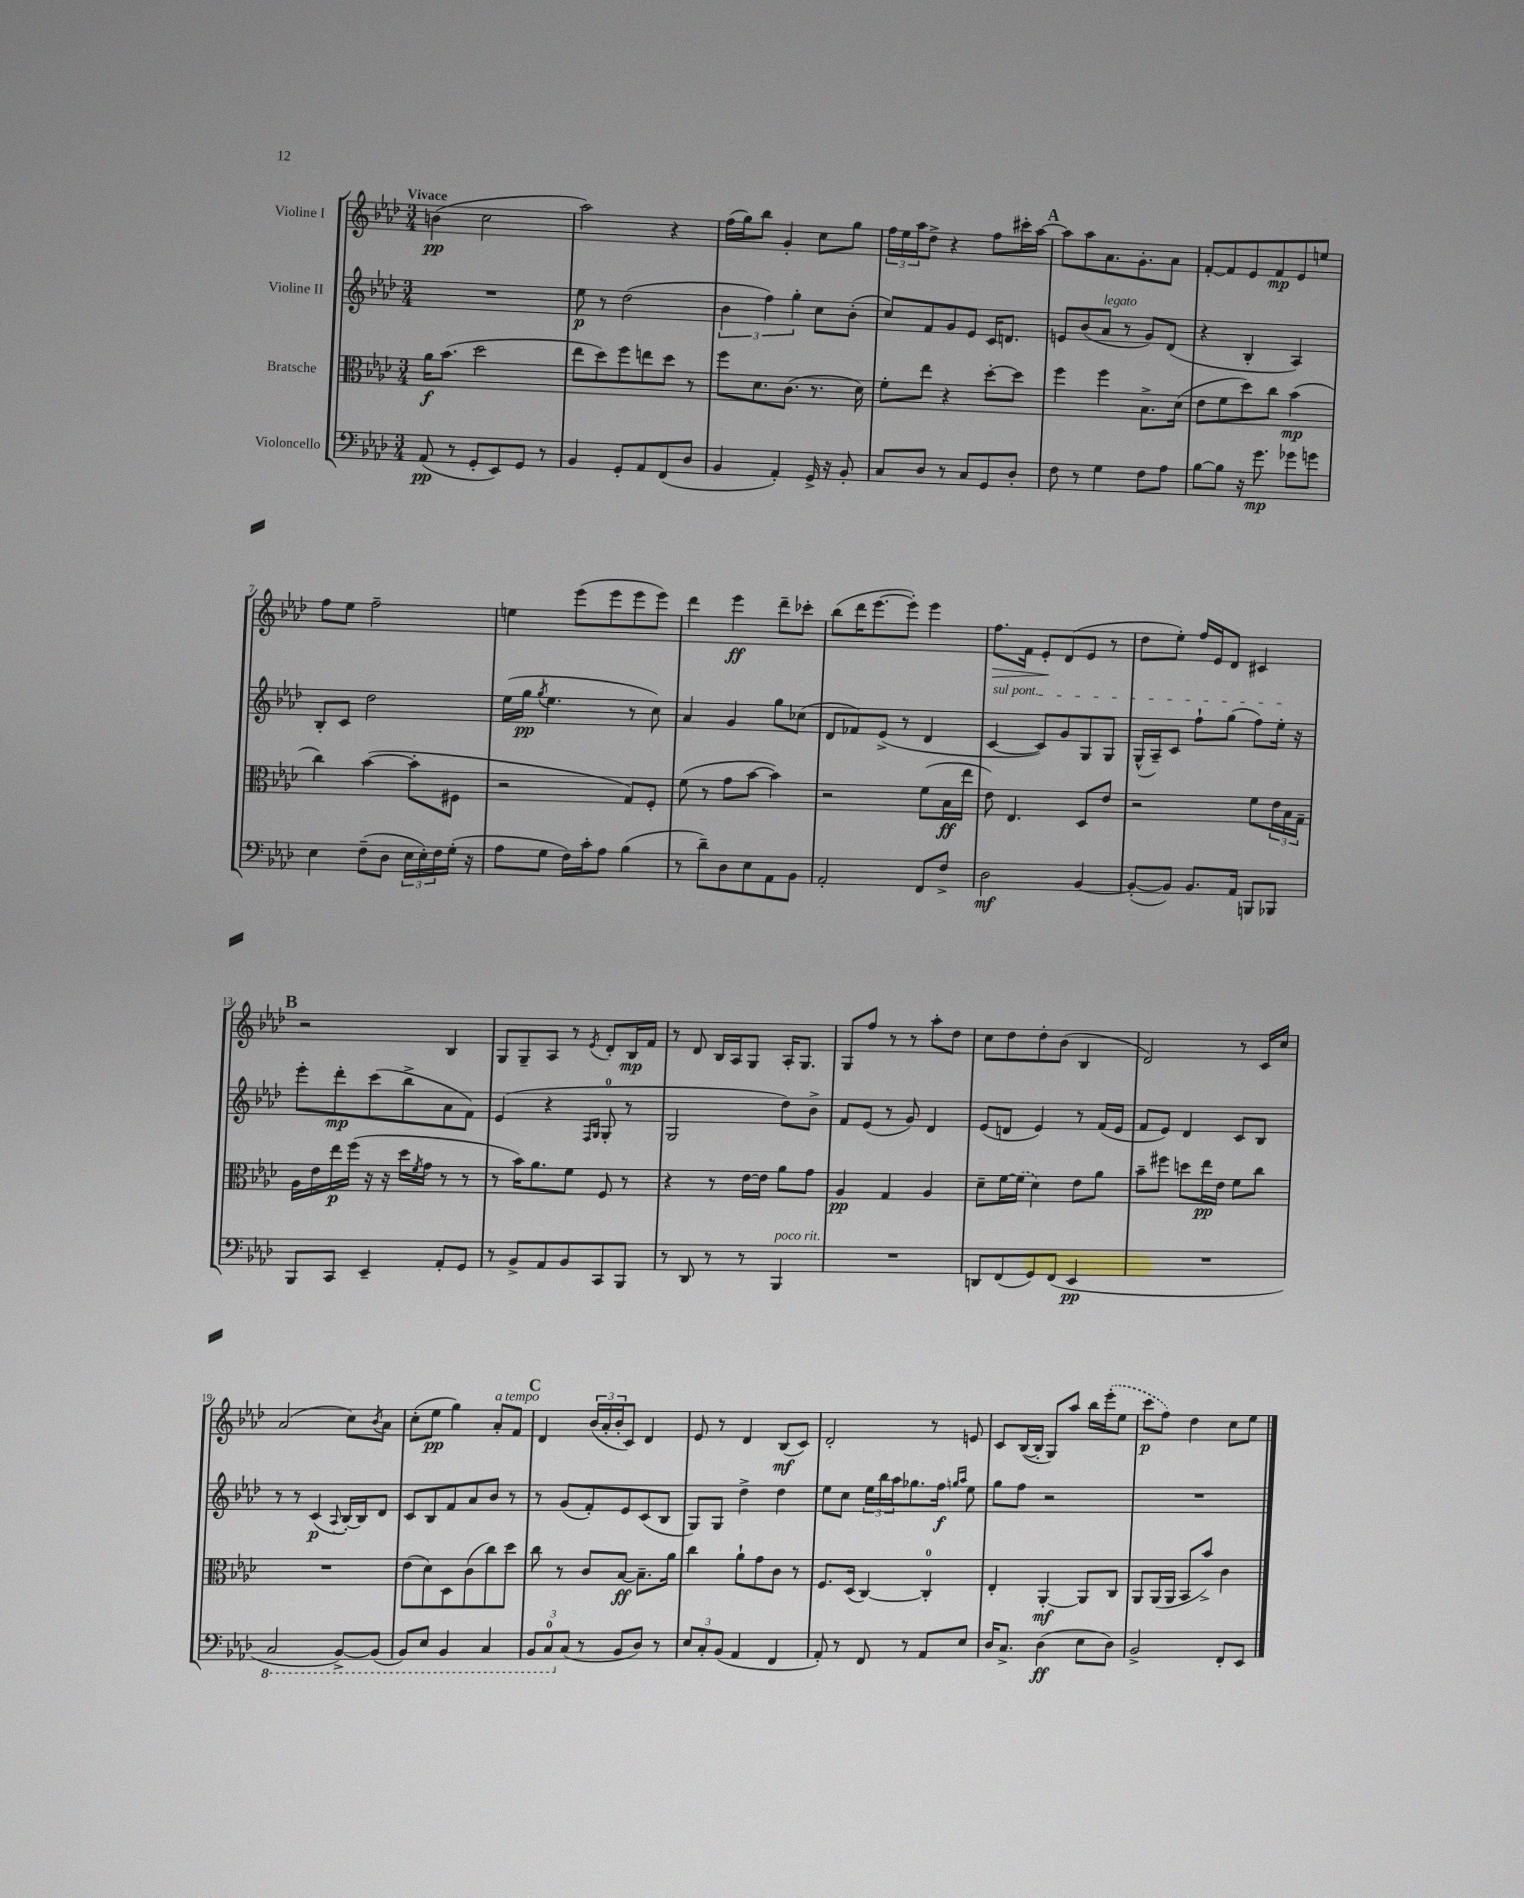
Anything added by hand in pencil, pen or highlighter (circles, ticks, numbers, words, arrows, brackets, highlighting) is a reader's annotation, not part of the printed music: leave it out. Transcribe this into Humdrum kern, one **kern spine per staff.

**kern	**kern	**kern	**kern
*staff4	*staff3	*staff2	*staff1
*clefF4	*clefC3	*clefG2	*clefG2
*k[b-e-a-d-]	*k[b-e-a-d-]	*k[b-e-a-d-]	*k[b-e-a-d-]
*M3/4	*M3/4	*M3/4	*M3/4
(8AA-	16a-	2.r	(4b
.	(8.b-	.	.
8r	.	.	.
8GG'	2dd-	.	2cc
8EE-)	.	.	.
8GG	.	.	.
8r	.	.	.
=	=	=	=
4BB-	8ee-	8ee-	2aa-)
.	8dd-)	8r	.
8GG'	8ff	(2dd-	.
8AA-	8ee	.	.
(8FF	8dd-	.	4r
8D-	8r	.	.
=	=	=	=
4BB-	8ff	6b-	(16ff
.	.	.	16gg)
.	8.d-	.	8bb-
.	.	6ff)	.
4AA-')	.	.	4g'
.	(8.c	.	.
.	.	6gg'	.
16GG^	8.r	8cc	8cc
16r	.	.	.
8BB-'	.	(8b-'	8gg
.	16d-)	.	.
=	=	=	=
8C	8f'	8cc)	24ff
.	.	.	24ee-
.	.	.	24aa-
8D-	8ee-	8f	8dd-^
8r	4r	8g	4r
8C	.	8e-	.
8GG	[8dd-'	16c	8ff
.	.	8.d	.
8D-'	8dd-]	.	16ccc#'
.	.	.	[16aa-
=	=	=	=
8F	4ff	8e	8aa-]
8r	.	(8b-	8aa-
4G	4ff	8a-	8.a-
.	.	8r	.
.	.	.	8.g'
8F	8.B-^	8g)	.
8A-	.	(8d-	8a-
.	(16d-	.	.
=	=	=	=
[8B-	8e-	4r	[8f'
8B-]	8f	.	8f]
16r	8dd-)	4B-'	8e-
8.g	.	.	.
.	8cc	.	8f
8g-	(4b-	4A-)	8e-
8g	.	.	8ee
=	=	=	=
4E-	4cc)	8B-'	8ff
.	.	8c	8ee-
(8F~	([4b-	2dd-	2ff~
8D-	.	.	.
24E-	8b-']	.	.
24E-')	.	.	.
24F	.	.	.
(16G'	8F#	.	.
16r	.	.	.
=	=	=	=
8A-	2r	(16ee-	4ee
.	.	16gg	.
.	.	8qgg	.
8G	.	4.ee-	.
16F)	.	.	(8eee-
16c'	.	.	.
8A-	.	.	8eee-
(4B-	8G)	8r	8eee-
.	8F'	8cc)	8eee-)
=	=	=	=
8r	(8f	4a-	4ddd-
8d-~)	8r	.	.
8D-	8g	4g	4eee-
8E-	[8b-	.	.
8AA-	4b-])	8gg	8ddd-~
8BB-	.	(8cc-	8ccc-'
=	=	=	=
2AA-'	2r	8d-	(8bb-
.	.	8f-)	16ddd-
.	.	.	[8.eee-
.	.	(8e-^	.
.	.	8r	8eee-'])
8FF	(8f	4d-	4eee-
8F^	16B-	.	.
.	16ee-	.	.
=	=	=	=
2D-	8e-)	[4c	8.ff
.	4.E-	.	.
.	.	.	16f
.	.	8c])	8e-'
.	.	8g	(8d-
[4BB-	8D-	8G	8e-
.	8e-	8G	8r
=	=	=	=
(8BB-'_	2r	(16G^^	8dd-
.	.	16A-~)	.
8BB-])	.	8c	8ee-')
8.BB-	.	8ff`	16ff
.	.	.	16e-
.	.	(8gg	8d-
16AA-	.	.	.
8BBB	8f	8ff)	4c#
8BBB-	24e-	16ee-'	.
.	24B-	.	.
.	.	16r	.
.	24G~	.	.
=	=	=	=
8BBB-	16A-	8eee-'	2r
.	16e-	.	.
8CC	16ee-	8ddd-'	.
.	(16ff	.	.
4EE-~	16r	(8ccc	.
.	16r	.	.
.	16dd-	8bb-^	.
.	8qf	.	.
.	16g	.	.
8AA-'	8r	8a-	4B-
8GG	8r	8f)	.
=	=	=	=
8r	8r	(4e-	8G
8BB-^	16b-)	.	8G~
.	8.a-	.	.
8AA-	.	4r	8A-
8BB-	8f	.	8r
.	.	16qqF	.
.	.	16qqG	8qe-
8CC	8F	8G'	8d-'
8BBB-	8r	8r	16B-
.	.	.	16f
=	=	=	=
8r	4r	2G	8r
8DD-	.	.	8d-
8r	8r	.	16B-
.	.	.	16A-
8r	[16e-	.	8G
.	16e-]	.	.
4BBB-	8a-	8dd-)	16A-'
.	.	.	8.G
.	8g	8b-^	.
=	=	=	=
2.r	4A-	8f	8G
.	.	(8e-	8ff
.	4G	8r	8r
.	.	8g)	8r
.	4A-	4d-	8aa-'
.	.	.	8dd-
=	=	=	=
8DD	8d-~	(8e-	8cc
(8FF	[16f	8d	8dd-
.	(16f]	.	.
8GG)	4d-)	4e-)	8dd-'
(8FF	.	.	(8b-
4EE-	8e-	8r	4B-
.	8a-	(16f	.
.	.	16e-	.
=	=	=	=
2.r	8b-~	8f	2d-)
.	8ff#	8e-)	.
.	8dd	4d-	.
.	16ee-	.	.
.	16e-	.	.
.	8f	8c	8r
.	8cc	8B-	16c
.	.	.	16cc
=	=	=	=
2CC	2.r	8r	(2a-
.	.	8r	.
.	.	(4c	.
.	.	8qqA-	.
[8BBB-^)	.	[16B-')	8cc)
.	.	16B-]	.
.	.	.	8qb-
(8BBB-]	.	8d-	8a-
=	=	=	=
8BBB-)	(8e-	8c	(8cc'
8EE-	8d-)	8B-	8ee-
4BBB-	8D-	8f	4gg)
.	(8c	8a-	.
4CC	8cc)	8b-	8a-'
.	8dd-	8r	8f
=	=	=	=
12BBB-	8cc	8r	4d-
12CC	.	.	.
.	8r	(8g	.
(12C	.	.	.
8r	8c	8f')	(24b-
.	.	.	24a-'
.	.	.	24b-'
8BB-	[8B-	8e-	8c)
8D-)	8.B-~]	(8c	4d-
8r	.	8B-	.
.	16a-	.	.
=	=	=	=
12E-	4cc	8G)	8e-
12C'	.	.	.
.	.	8G	8r
(12BB-	.	.	.
4AA-	8a-`	4dd-^	4d-
.	8g	.	.
4FF	8c	4dd-	(8B-
.	8r	.	8c)
=	=	=	=
8AA-')	8.F	8ee-	2d-'
8r	.	8cc	.
.	(16D-	.	.
8FF	[4C)	24ee-	.
.	.	24bb-	.
.	.	24aa-	.
8r	.	8.gg-	.
8AA-	4C']	.	8r
.	.	16ff	.
.	.	16qqgg	.
.	.	16qqaa-	.
8E-	.	8ee-	8e
=	=	=	=
16D-	4E-'	8gg	8c
8.C^	.	.	.
.	.	8ff	([16B-
.	.	.	16B-']
(4D-	[4AA-'	2r	8G)
.	.	.	8aa-
8E-	8AA-]	.	16bb-
.	.	.	(16eee-'
8D-)	8C	.	8ee-
=	=	=	=
2BB-^	8AA-	2.r	8ccc
.	(16AA-	.	8ff)
.	16AA-	.	.
.	8BB-	.	4dd-
.	8b-^)	.	.
8FF'	4c	.	8cc
8EE-	.	.	8ee-
==	==	==	==
*-	*-	*-	*-
